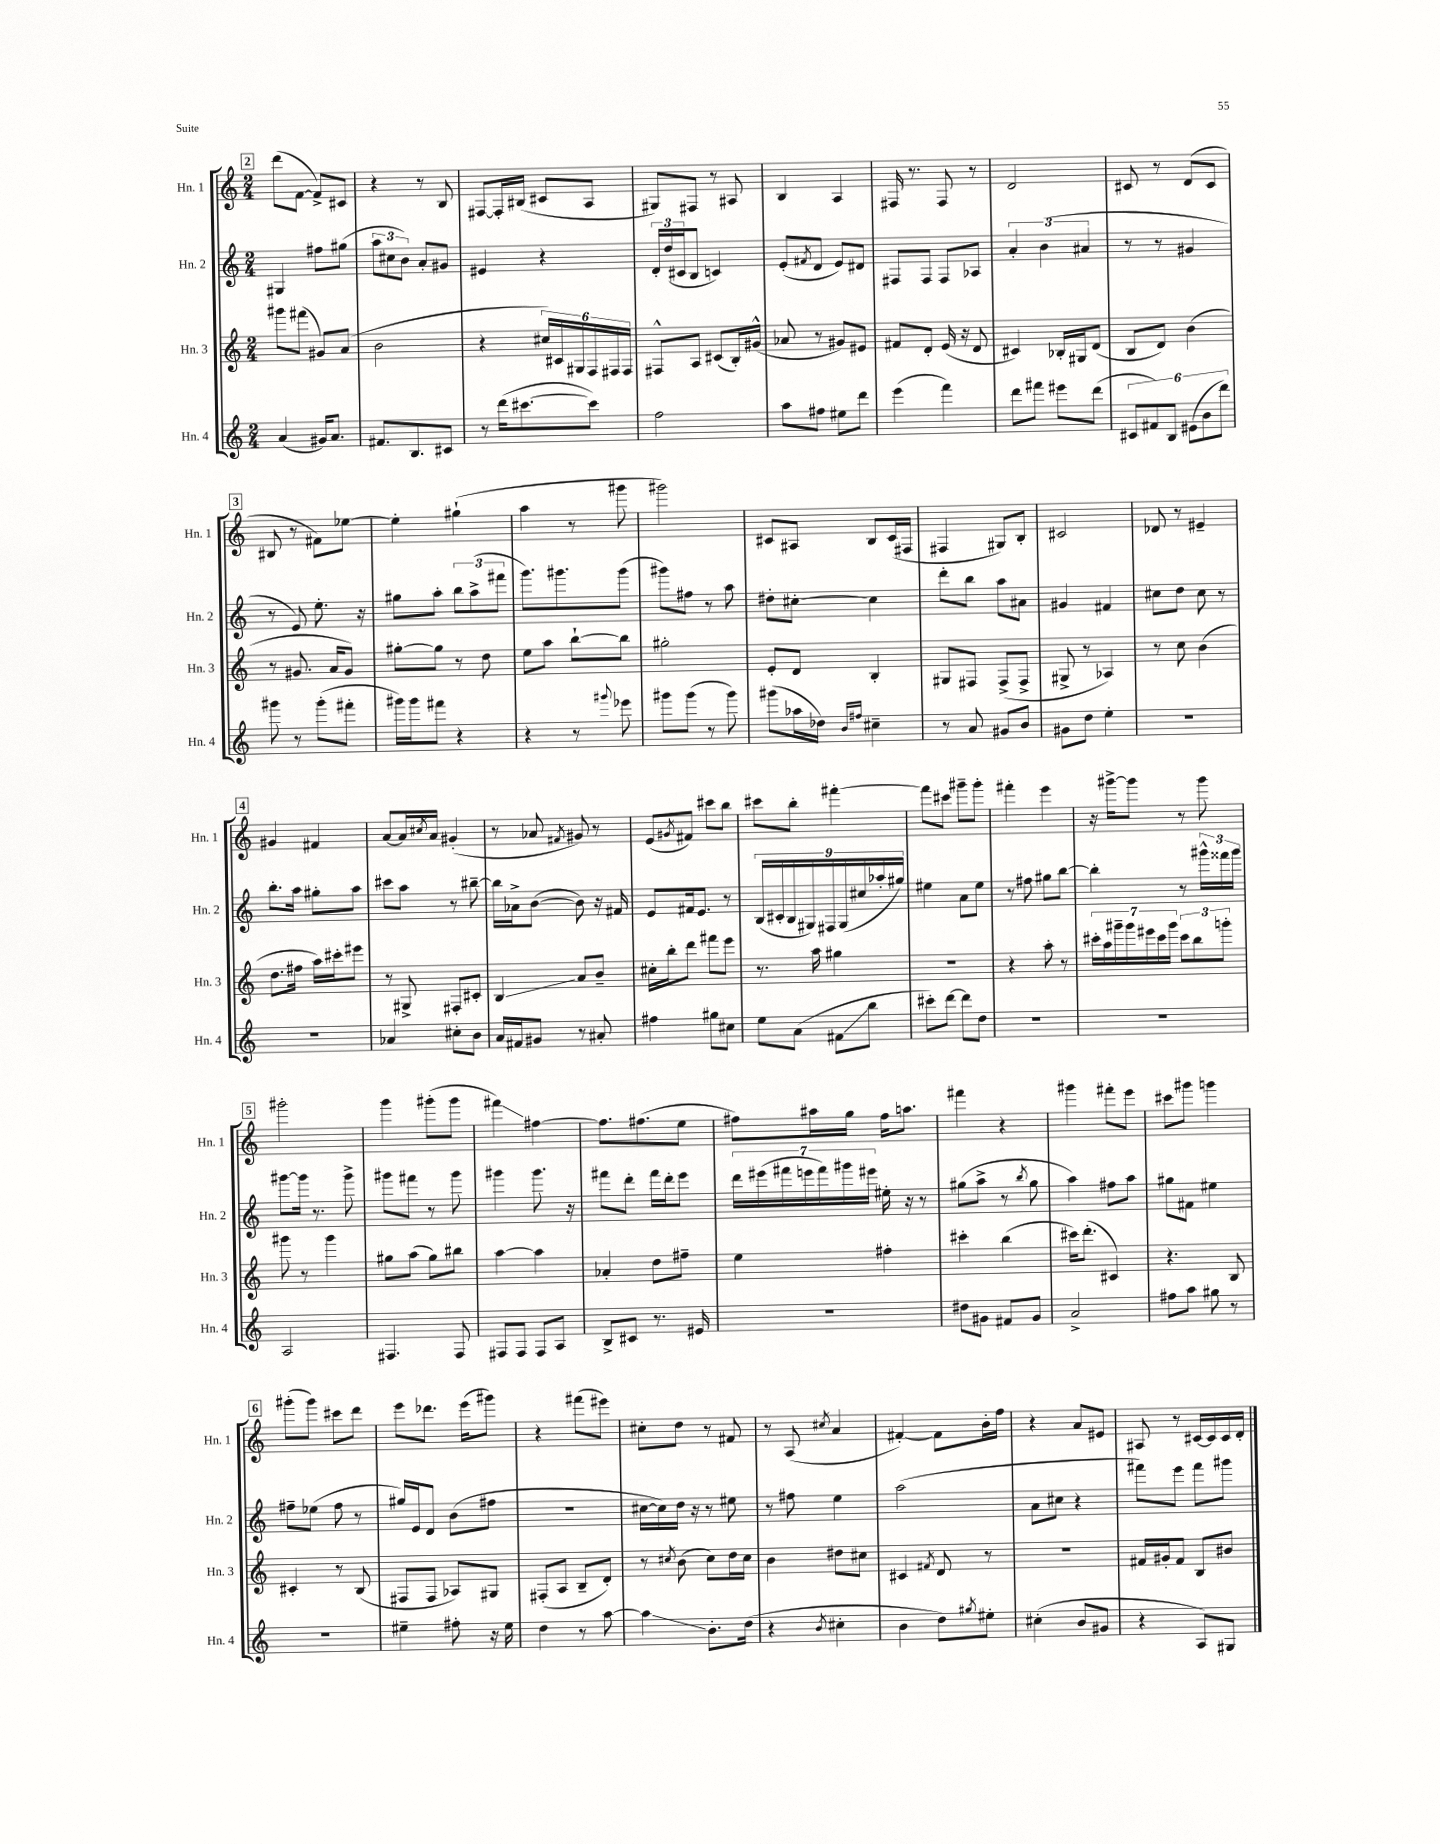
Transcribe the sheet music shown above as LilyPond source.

<<
\new StaffGroup <<
\new Staff = "s0" \with { instrumentName = "Hn. 1" shortInstrumentName = "Hn. 1" } {
    \clef treble \key c \major \numericTimeSignature \time 2/4
    \mark \markup { \box "2" } d'''8( f'8~ f'8->) cis'8 |
    r4 r8 b8 |
    fis8~ fis16-. bis16( cis'8 a8 |
    gis8) fis8 r8 ais8 |
    b4 a4 |
    fis16 r8. fis8 r8 |
    d'2 |
    cis'8 r8 d'8( cis'8 |
    \mark \markup { \box "3" } bis8 r8 fis'8) ees''8~ |
    ees''4-. gis''4-!( |
    a''4 r8 gis'''8 |
    gis'''2) |
    cis'8 ais8 b8 cis'16( fis16 |
    fis4 gis8) b8-. |
    cis'2 |
    des'8 r8 eis'4-- |
    \mark \markup { \box "4" } gis'4 fis'4 |
    a'8~ a'16 \acciaccatura { cis''8 } a'16 gis'4-.( |
    r8 aes'8 \acciaccatura { fis'8 } gis'8) r8 |
    e'8( \acciaccatura { gis'8 } fis'8) cis'''8 b''8 |
    cis'''8 b''8-. fis'''4~-. |
    fis'''8 cis'''8 gis'''8-- gis'''8-. |
    fis'''4-. e'''4 |
    r16 gis'''16~-> gis'''8 r8 gis'''8 |
    \mark \markup { \box "5" } gis'''2-. |
    g'''4 gis'''8-.( gis'''8 |
    fis'''4\glissando) fis''4~ |
    fis''8. fis''8.( e''8 |
    fis''8) ais''16 g''16 fis''16 a''8. |
    fis'''4 r4 |
    gis'''4 fis'''8-. e'''8 |
    cis'''8 gis'''8 g'''4 |
    \mark \markup { \box "6" } gis'''8-.( gis'''8) cis'''8 d'''8 |
    e'''8 des'''8. e'''16( gis'''8) |
    r4 fis'''8( eis'''8) |
    cis''8-. d''8 r8 fis'8 |
    r8 a8( \acciaccatura { cis''8 } a'4 |
    fis'4~-.) fis'8 b'16-. f''16 |
    r4 a'8 eis'8 |
    ais8 r8 cis'16~ cis'16 cis'16 d'16-. \bar "|." |
}
\new Staff = "s1" \with { instrumentName = "Hn. 2" shortInstrumentName = "Hn. 2" } {
    \clef treble \key c \major \numericTimeSignature \time 2/4
    \mark \markup { \box "2" } gis4 fis''8 gis''8( |
    \tuplet 3/2 { a''8 cis''8 b'8) } a'8-. gis'8 |
    eis'4 r4 |
    \tuplet 3/2 { d'16-. d''16( cis'16 } b8 c'4) |
    e'8-.( \acciaccatura { fis'8 } d'8 e'8) dis'8 |
    fis8 fis8 fis8 aes8 |
    \tuplet 3/2 { a'4-. b'4( ais'4 } |
    r8 r8 gis'4 |
    \mark \markup { \box "3" } r8 e'8) e''8.-. r16 |
    gis''8 a''8-. \tuplet 3/2 { b''8 a''8->( fis'''8 } |
    g'''8.) gis'''8. gis'''8( |
    gis'''8) fis''8 r8 a''8 |
    dis''8-. cis''8~-. cis''4 |
    d'''8-. b''8 a''8 ais'8 |
    gis'4 fis'4 |
    cis''8 d''8 cis''8 r8 |
    \mark \markup { \box "4" } b''8.-. a''16 gis''8-. a''8 |
    cis'''8 a''8 r8 bis''8~-- |
    bis''16 aes'16-> b'8~( b'8) r16 fis'16 |
    e'8 fis'16 e'8. r8 |
    \tuplet 9/8 { b16( cis'16-. b16 gis16) fis16 gis16( cis''16 aes''16-. gis''16) } |
    eis''4 a'8 eis''8 |
    r8 fis''8 gis''8 b''8~ |
    b''4-. r8 \tuplet 3/2 { gis'''16-^ fisis'''16 gis'''16 } |
    \mark \markup { \box "5" } gis'''8~ gis'''16 r8. gis'''8-> |
    gis'''8 fis'''8 r8 gis'''8 |
    gis'''4 gis'''8. r16 |
    fis'''8 d'''8-. fis'''16 d'''16-. e'''8 |
    \tuplet 7/4 { d'''16 eis'''16( fis'''16 e'''16 fis'''16) gis'''16 eis'''16 } eis''16-. r16 r8 |
    gis''8( a''8-> r8 \acciaccatura { b''8 } gis''8 |
    a''4) fis''8 a''8 |
    gis''8 fis'8 eis''4 |
    \mark \markup { \box "6" } fis''8-- ees''8( fis''8 r8 |
    gis''16) e'16 d'8 b'8( fis''8 |
    r2 |
    cis''16~ cis''16) d''16 r16 r8 eis''8 |
    r8 fis''8 e''4 |
    a''2( |
    a'8 cis''8 r4 |
    fis'''8) e'''8 fis'''8 gis'''8 \bar "|." |
}
\new Staff = "s2" \with { instrumentName = "Hn. 3" shortInstrumentName = "Hn. 3" } {
    \clef treble \key c \major \numericTimeSignature \time 2/4
    \mark \markup { \box "2" } gis'''8 fis'''8( gis'8) a'8( |
    b'2 |
    r4 \tuplet 6/4 { cis''16) cis'16 gis16 f16 fis16 fis16 } |
    fis8-^ a8 cis'8( b16-.) gis'16-^( |
    aes'8 r8 gis'8) eis'8 |
    fis'8 d'8-. e'16( r16 d'8 |
    cis'4) bes16-. gis16 d'8( |
    b8 d'8) b'4( |
    \mark \markup { \box "3" } r8 gis'8. a'16 gis'8) |
    gis''8~-. gis''8 r8 d''8 |
    e''8 a''8 b''8~-! b''8 |
    gis''2-. |
    e'8-. d'8 b4-. |
    gis8 fis8 fis8->( fis8-> |
    gis8-> r8 aes4) |
    r8 c''8 b'4( |
    \mark \markup { \box "4" } d''8. fis''16 a''16) cis'''16-. eis'''8 |
    r8 gis8-> fis8-. cis'8-. |
    b4\glissando a'8 b'8-- |
    cis''16-. b''16-. d'''8 fis'''8 e'''8 |
    r8. a''16 gis''4 |
    R2 |
    r4 a''8-. r8 |
    \tuplet 7/4 { cis'''16-. a''16 gis'''16-- gis'''16 eis'''16 cis'''16 gis'''16 } \tuplet 3/2 { cis'''8 b''8 g'''8-. } |
    \mark \markup { \box "5" } gis'''8 r8 gis'''4 |
    gis''8 a''8( gis''8) bis''8 |
    a''4~ a''4 |
    aes'4-. d''8 fis''8-- |
    e''4 fis''4-. |
    cis'''4-. b''4( |
    cis'''16) d'''8.-.( cis'4) |
    r4. b8 |
    \mark \markup { \box "6" } cis'4-. r8 b8( |
    fis8 fis8 aes8) gis8 |
    fis8-.( a8 b8-- d'8-.) |
    r8 \acciaccatura { cis''8 } b'8( cis''8) d''16 cis''16 |
    b'4 dis''8 cis''8 |
    cis'4 \acciaccatura { fis'8 } d'8 r8 |
    r2 |
    fis'16 gis'16-. fis'8 b8 bis'8 \bar "|." |
}
\new Staff = "s3" \with { instrumentName = "Hn. 4" shortInstrumentName = "Hn. 4" } {
    \clef treble \key c \major \numericTimeSignature \time 2/4
    \mark \markup { \box "2" } a'4( gis'16) a'8. |
    fis'8. b8. cis'8 |
    r8 d'''16( cis'''8.~ cis'''8) |
    f''2 |
    a''8 fis''8 eis''8 d'''8 |
    e'''4( f'''4) |
    d'''8 fis'''8 eis'''8 d'''8( |
    \tuplet 6/4 { cis'8 fis'8) b8 eis'8( b'8 d'''8) } |
    \mark \markup { \box "3" } gis'''8 r8 gis'''8-.( fis'''8-. |
    gis'''16) gis'''16 fis'''8 r4 |
    r4 r8 \appoggiatura { gis'''8 } ees'''8 |
    gis'''8 gis'''8( r8 gis'''8) |
    gis'''8( aes''16 des''16) \grace { b'16 fis''16 } cis''4-- |
    r8 a'8 gis'8 b'8 |
    gis'8 d''8 e''4-. |
    R2 |
    \mark \markup { \box "4" } R2 |
    aes'4 cis''8-. b'8 |
    a'16 fis'16 gis'8 r8 ais'8-. |
    fis''4 gis''8 cis''8 |
    e''8 a'8( fis'8\glissando b''8 |
    cis'''8-.) d'''8~ d'''8 d''8 |
    R2 |
    R2 |
    \mark \markup { \box "5" } a2 |
    fis4. fis8 |
    fis8 fis8 fis8 a8 |
    b8-> cis'8 r8. eis'16 |
    R2 |
    dis''8 gis'8 fis'8 gis'8 |
    a'2-> |
    fis''8 a''8 gis''8 r8 |
    \mark \markup { \box "6" } r2 |
    eis''4-- fis''8-. r16 eis''16 |
    d''4 r8 a''8~ |
    a''4\glissando b'8.-. d''16( |
    r4 \acciaccatura { b'8 } cis''4-. |
    b'4 d''8) \acciaccatura { gis''8 } eis''8-. |
    cis''4-.( b'8 gis'8 |
    r4 a8) gis8 \bar "|." |
}
>>
>>
